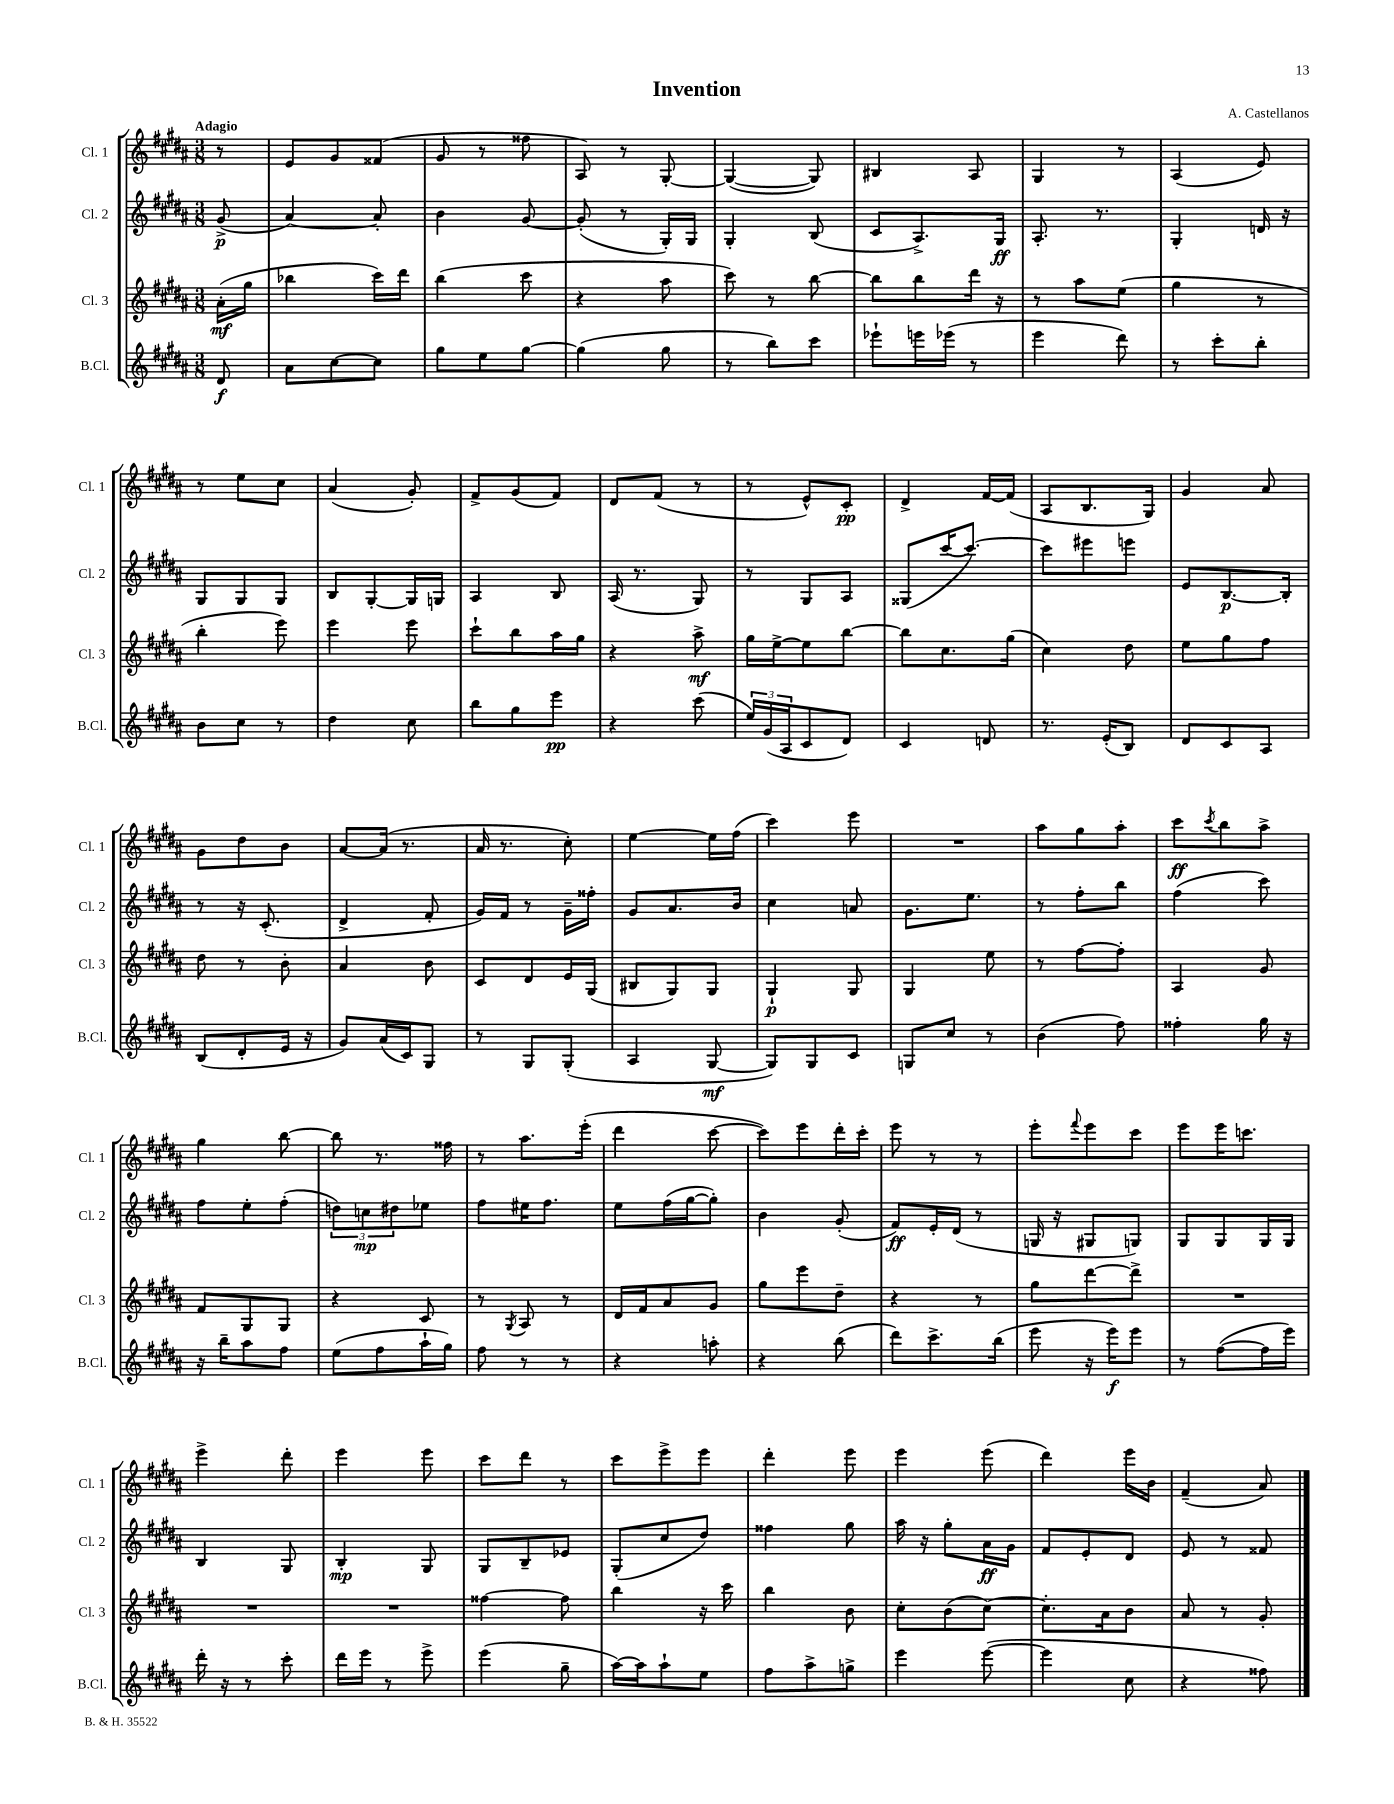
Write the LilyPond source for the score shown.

\header { title = "Invention" composer = "A. Castellanos" }
<<
\new StaffGroup <<
\new Staff = "s0" \with { instrumentName = "Cl. 1" shortInstrumentName = "Cl. 1" } {
    \clef treble \key b \major \numericTimeSignature \time 3/8 \partial 8 \tempo "Adagio"
    r8 |
    e'8 gis'8 fisis'8( |
    gis'8 r8 fisis''8 |
    ais8) r8 gis8~-. |
    gis4~( gis8) |
    bis4 ais8 |
    gis4 r8 |
    ais4( e'8) |
    r8 e''8 cis''8 |
    ais'4( gis'8-.) |
    fis'8-> gis'8( fis'8) |
    dis'8 fis'8( r8 |
    r8 e'8-^) cis'8-.\pp |
    dis'4-> fis'16~ fis'16( |
    ais8 b8. gis16) |
    gis'4 ais'8 |
    gis'8 dis''8 b'8 |
    ais'8~ ais'16( r8. |
    ais'16 r8. cis''8-.) |
    e''4~ e''16 fis''16( |
    cis'''4) e'''8 |
    R4. |
    ais''8 gis''8 ais''8-. |
    cis'''8\ff \acciaccatura { cis'''8 } b''8 ais''8-> |
    gis''4 b''8~ |
    b''8 r8. fisis''16 |
    r8 ais''8. e'''16-.( |
    dis'''4 cis'''8~ |
    cis'''8) e'''8 dis'''16-. cis'''16-. |
    e'''8 r8 r8 |
    e'''8-. \appoggiatura { fis'''8 } e'''8 cis'''8 |
    e'''8 e'''16 c'''8. |
    e'''4-> dis'''8-. |
    e'''4 e'''8 |
    cis'''8 dis'''8 r8 |
    cis'''8 e'''8-> e'''8 |
    dis'''4-. e'''8 |
    e'''4 e'''8( |
    dis'''4) e'''16 b'16 |
    fis'4--( ais'8) \bar "|." |
}
\new Staff = "s1" \with { instrumentName = "Cl. 2" shortInstrumentName = "Cl. 2" } {
    \clef treble \key b \major \numericTimeSignature \time 3/8 \partial 8
    gis'8->\p( |
    ais'4~) ais'8-. |
    b'4 gis'8~ |
    gis'8-.( r8 gis16-.) gis16 |
    gis4-. b8( |
    cis'8 ais8.->) gis16\ff |
    ais8.-. r8. |
    gis4-. d'16 r16 |
    gis8 gis8 gis8 |
    b8 gis8~-. gis16 g16 |
    ais4 b8 |
    ais16( r8. gis8) |
    r8 gis8 ais8 |
    gisis8( cis'''16~ cis'''8.~) |
    cis'''8 eis'''8 e'''8 |
    e'8 b8.~\p b16-. |
    r8 r16 cis'8.-.( |
    dis'4-> fis'8-. |
    gis'16) fis'16 r8 gis'16-- fisis''16-. |
    gis'8 ais'8. b'16 |
    cis''4 a'8 |
    gis'8. e''8. |
    r8 fis''8-. b''8 |
    fis''4( cis'''8) |
    fis''8 e''8-. fis''8-.( |
    \tuplet 3/2 { d''8) c''8\mp dis''8 } ees''8 |
    fis''8 eis''16 fis''8. |
    e''8 fis''16( gis''16~ gis''8-.) |
    b'4 gis'8-.( |
    fis'8\ff) e'16-. dis'16( r8 |
    g16 r16 gis8 g8) |
    gis8 gis8 gis16 gis16 |
    b4 gis8 |
    b4-.\mp gis8 |
    gis8 b8-- ees'8 |
    gis8-.( cis''8 dis''8) |
    fisis''4 gis''8 |
    ais''16 r16 gis''8-. ais'16\ff gis'16 |
    fis'8 e'8-. dis'8 |
    e'8 r8 fisis'8 \bar "|." |
}
\new Staff = "s2" \with { instrumentName = "Cl. 3" shortInstrumentName = "Cl. 3" } {
    \clef treble \key b \major \numericTimeSignature \time 3/8 \partial 8
    ais'16-.\mf( gis''16 |
    bes''4 cis'''16) dis'''16 |
    b''4( cis'''8 |
    r4 ais''8 |
    cis'''8) r8 b''8~ |
    b''8 b''8 dis'''16 r16 |
    r8 ais''8 e''8( |
    gis''4 r8 |
    b''4-. e'''8) |
    e'''4 e'''8 |
    cis'''8-! b''8 ais''16 gis''16 |
    r4 ais''8->\mf |
    gis''16 e''16~-> e''8 b''8~ |
    b''8 cis''8. gis''16( |
    cis''4) dis''8 |
    e''8 gis''8 fis''8 |
    dis''8 r8 b'8-. |
    ais'4 b'8 |
    cis'8 dis'8 e'16 gis16( |
    bis8 gis8) gis8 |
    gis4-!\p gis8 |
    gis4 e''8 |
    r8 fis''8~ fis''8-. |
    ais4 gis'8 |
    fis'8 gis8 gis8 |
    r4 cis'8 |
    r8 \acciaccatura { gis8 } ais8 r8 |
    dis'16 fis'16 ais'8 gis'8 |
    gis''8 e'''8 dis''8-- |
    r4 r8 |
    gis''8 dis'''8~ dis'''8-> |
    R4. |
    R4. |
    R4. |
    fisis''4~ fisis''8 |
    b''4 r16 cis'''16 |
    b''4 b'8 |
    cis''8-. b'8( cis''8~) |
    cis''8.-. ais'16 b'8 |
    ais'8 r8 gis'8-. \bar "|." |
}
\new Staff = "s3" \with { instrumentName = "B.Cl." shortInstrumentName = "B.Cl." } {
    \clef treble \key b \major \numericTimeSignature \time 3/8 \partial 8
    dis'8\f |
    ais'8 cis''8~ cis''8 |
    gis''8 e''8 gis''8~ |
    gis''4( gis''8 |
    r8 b''8) cis'''8 |
    ees'''8-! e'''16 ees'''16( r8 |
    e'''4 dis'''8) |
    r8 cis'''8-. b''8-. |
    b'8 cis''8 r8 |
    dis''4 cis''8 |
    b''8 gis''8 e'''8\pp |
    r4 cis'''8( |
    \tuplet 3/2 { e''16) gis'16( ais16 } cis'8 dis'8) |
    cis'4 d'8 |
    r8. e'16-.( b8) |
    dis'8 cis'8 ais8 |
    b8( dis'8-. e'16 r16 |
    gis'8) ais'16( cis'16) gis8 |
    r8 gis8 gis8-.( |
    ais4 gis8~\mf |
    gis8) gis8 cis'8 |
    g8 cis''8 r8 |
    b'4( fis''8) |
    fisis''4-. gis''16 r16 |
    r16 b''16-- ais''8 fis''8 |
    e''8( fis''8 ais''16-! gis''16) |
    fis''8 r8 r8 |
    r4 a''8-. |
    r4 b''8( |
    dis'''8) cis'''8.-> b''16( |
    e'''8 r16 e'''16\f) e'''8 |
    r8 fis''8~( fis''16 e'''16) |
    dis'''16-. r16 r8 cis'''8-. |
    dis'''16 e'''16 r8 e'''8-> |
    e'''4( gis''8-- |
    ais''16~) ais''16 ais''8-! e''8 |
    fis''8 ais''8-> g''8-> |
    e'''4 e'''8~( |
    e'''4 cis''8 |
    r4 fisis''8) \bar "|." |
}
>>
>>
\layout { \context { \Score \remove "Bar_number_engraver" } }
